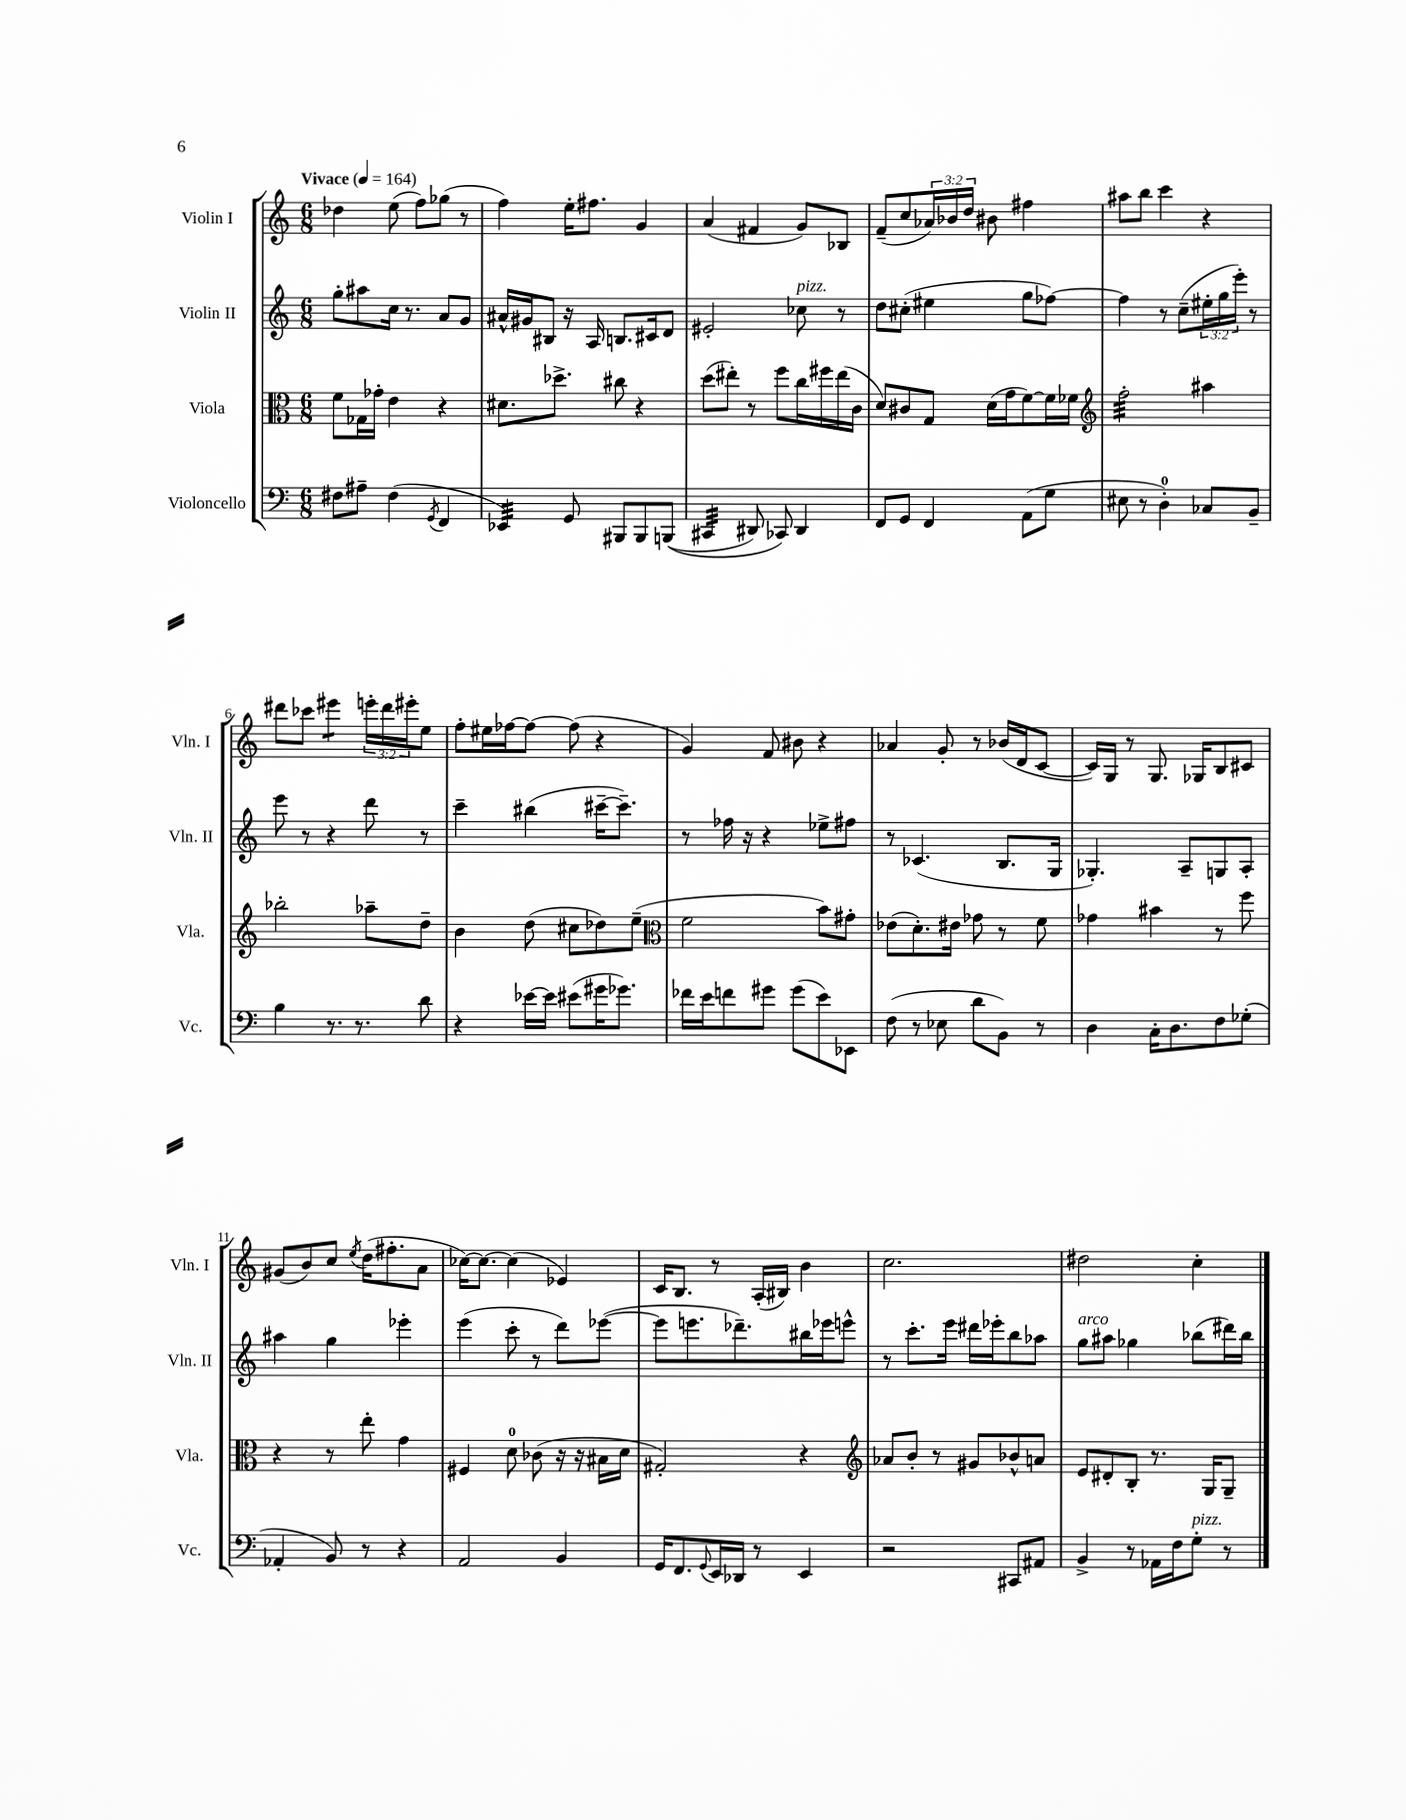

**kern	**kern	**kern	**kern
*staff4	*staff3	*staff2	*staff1
*clefF4	*clefC3	*clefG2	*clefG2
*k[]	*k[]	*k[]	*k[]
*M6/8	*M6/8	*M6/8	*M6/8
*MM164	*MM164	*MM164	*MM164
8F#\L	8f\L	8gg'\L	4dd-\
8A#~\J	16G-\L	8aa#\	.
.	16g-'\JJ	.	.
(4F#\	4e\	16cc\Jk	(8ee\
.	.	8.r	.
.	.	.	8ff\L)
8qGG/	.	.	.
4FF/	4r	8a/L	(8gg-\J
.	.	8g/J	8r
=	=	=	=
4EE-/)	8.d#\L	16a#^^/LL	4ff\)
.	.	16g#/J	.
.	.	8B#/J	.
.	8.dd-^\J	.	.
8GG/	.	16r	16ee'\LK
.	.	16A/	8.ff#\J
8BBB#/L	8cc#\	8.B/L	.
8BBB#/	4r	.	4g/
.	.	16c#/k	.
&((8BBB/J	.	8d/J	.
=	=	=	=
4CC#/	(8dd\L	2e#'/	(4a/
.	8ee#'\J)	.	.
8DD#/)	8r	.	4f#/
8CC-/&)	8ff\L	.	.
4DD#/	16cc\L	8cc-\	8g/L)
.	16ff#\	.	.
.	(16ee#\	8r	8B-/J
.	16c\JJ	.	.
=	=	=	=
8FF/L	8d/L)	8dd\L	(8f~/L
8GG/J	8c#/	(8cc#'\J	8cc/
4FF/	8G/J	4ee#\	24a-/L)
.	.	.	24b-/
.	.	.	24dd/JJ
.	(16d\LL	.	8b#\
.	16g\J	.	.
(8AA\L	[8f\)	8gg\L	4ff#\
8G\J	16f\]L	[8ff-\J)	.
.	16f-\JJ	.	.
=	=	=	=
*	*clefG2	*	*
8E#\	2ff'\	4ff-\]	8aa#\L
8r	.	.	8bb\J
4D'\)	.	8r	4ccc\
.	.	(8cc~\L	.
8C-/L	4aa#\	24ee#'\L	4r
.	.	24gg\	.
.	.	24eee'\JJ)	.
8BB~/J	.	8r	.
=	=	=	=
4B\	2bb-'\	8eee\	8ddd#\L
.	.	8r	8ccc-\J
8.r	.	4r	4eee#\
8.r	.	.	.
.	8aa-~\L	8ddd\	24eee'\LL
.	.	.	24ddd#\
.	.	.	24eee#'\J
8d\	8dd~\J	8r	8ee\J
=	=	=	=
4r	4b\	4ccc~\	8ff'\L
.	.	.	16ee#\L
.	.	.	[16ff-\J
[16e-\LL	(8dd\	(4bb#\	8ff-\_J
16e-\]JJ	.	.	.
(8e#\L	8cc#\L	.	(8ff-\]
16g#\K	8dd-\)	[16ccc#~\LK	4r
8.g-\J)	.	8.ccc#~\]J)	.
.	(8ee~\J	.	.
=	=	=	=
*	*clefC3	*	*
16f-\LL	2f\	8r	4g/)
16e\J	.	.	.
8f\	.	16ff-\	.
.	.	16r	.
8g#\J	.	4r	8f/
(8g#\L	.	.	8b#\
8e\)	8b\L)	8ee-^\L	4r
8EE-\J	8g#'\J	8ff#\J	.
=	=	=	=
(8F\	(8e-\L	8r	4a-/
8r	8.d'\)	(4.c-/	.
8E-\	.	.	8g'/
.	16e#\Jk	.	.
8d\L	8g-\	.	8r
8BB\J)	8r	8.B/L	(16b-/LL
.	.	.	16d/J
8r	8f\	.	[8c/J
.	.	16G/Jk	.
=	=	=	=
4D\	4g-\	4.G-'/)	16c/]LL)
.	.	.	16G/JJ
.	.	.	8r
16C'\LK	4b#\	.	8.G/
8.D\	.	.	.
.	.	8A~/L	.
.	.	.	16G-/LK
8F\	8r	8G/	8B/
(8G-'\J	8ff\	8A'/J	8c#/J
=	=	=	=
4AA-'/	4r	4aa#\	(8g#/L
.	.	.	8b/)
8BB/)	8r	4gg\	8cc/J
.	.	.	8qee/
8r	8ee'\	.	(16dd\LK
.	.	.	8.ff#'\
4r	4g\	4eee-'\	.
.	.	.	8a\J
=	=	=	=
2AA/	4F#/	(4eee\	[16cc-\LK)
.	.	.	8.cc-\_J
.	8d\	8ccc'\	(4cc-\]
.	(8c-\	8r	.
4BB/	16r	8ddd\L)	4e-/)
.	16r	.	.
.	16B#\LL	([8eee-\J	.
.	16d\JJ	.	.
=	=	=	=
16GG/LK	2G#'/)	8eee-\]L	16c/LK
8.FF/	.	.	8.B/J
.	.	8.eee\	.
8qqGG/	.	.	.
16EE/L	.	.	8r
16DD-/JJ	.	8.ddd-~\)	.
8r	.	.	(16A'/LL
.	.	.	16B#/JJ)
4EE/	4r	16bb#\L	4b\
.	.	16eee-\J	.
.	.	8eee^^\J	.
=	=	=	=
*	*clefG2	*	*
2r	8a-/L	8r	2.cc\
.	8b'/J	8.ccc'\L	.
.	8r	.	.
.	.	16eee\Jk	.
.	8g#/L	16ddd#\LL	.
.	.	16eee-'\J	.
8CC#/L	8b-^^/	8bb\	.
8AA#/J	8a/J	8aa-\J	.
=	=	=	=
4BB^/	8e/L	8gg\L	2dd#\
.	8d#'/	8aa#\J	.
8r	8B'/J	4gg-\	.
16AA-\LL	8.r	.	.
16F\J	.	.	.
8G'\J	.	(8bb-\L	4cc'\
.	16G/LK	.	.
8r	8G~/J	16ddd#\L)	.
.	.	16bb-\JJ	.
==	==	==	==
*-	*-	*-	*-
